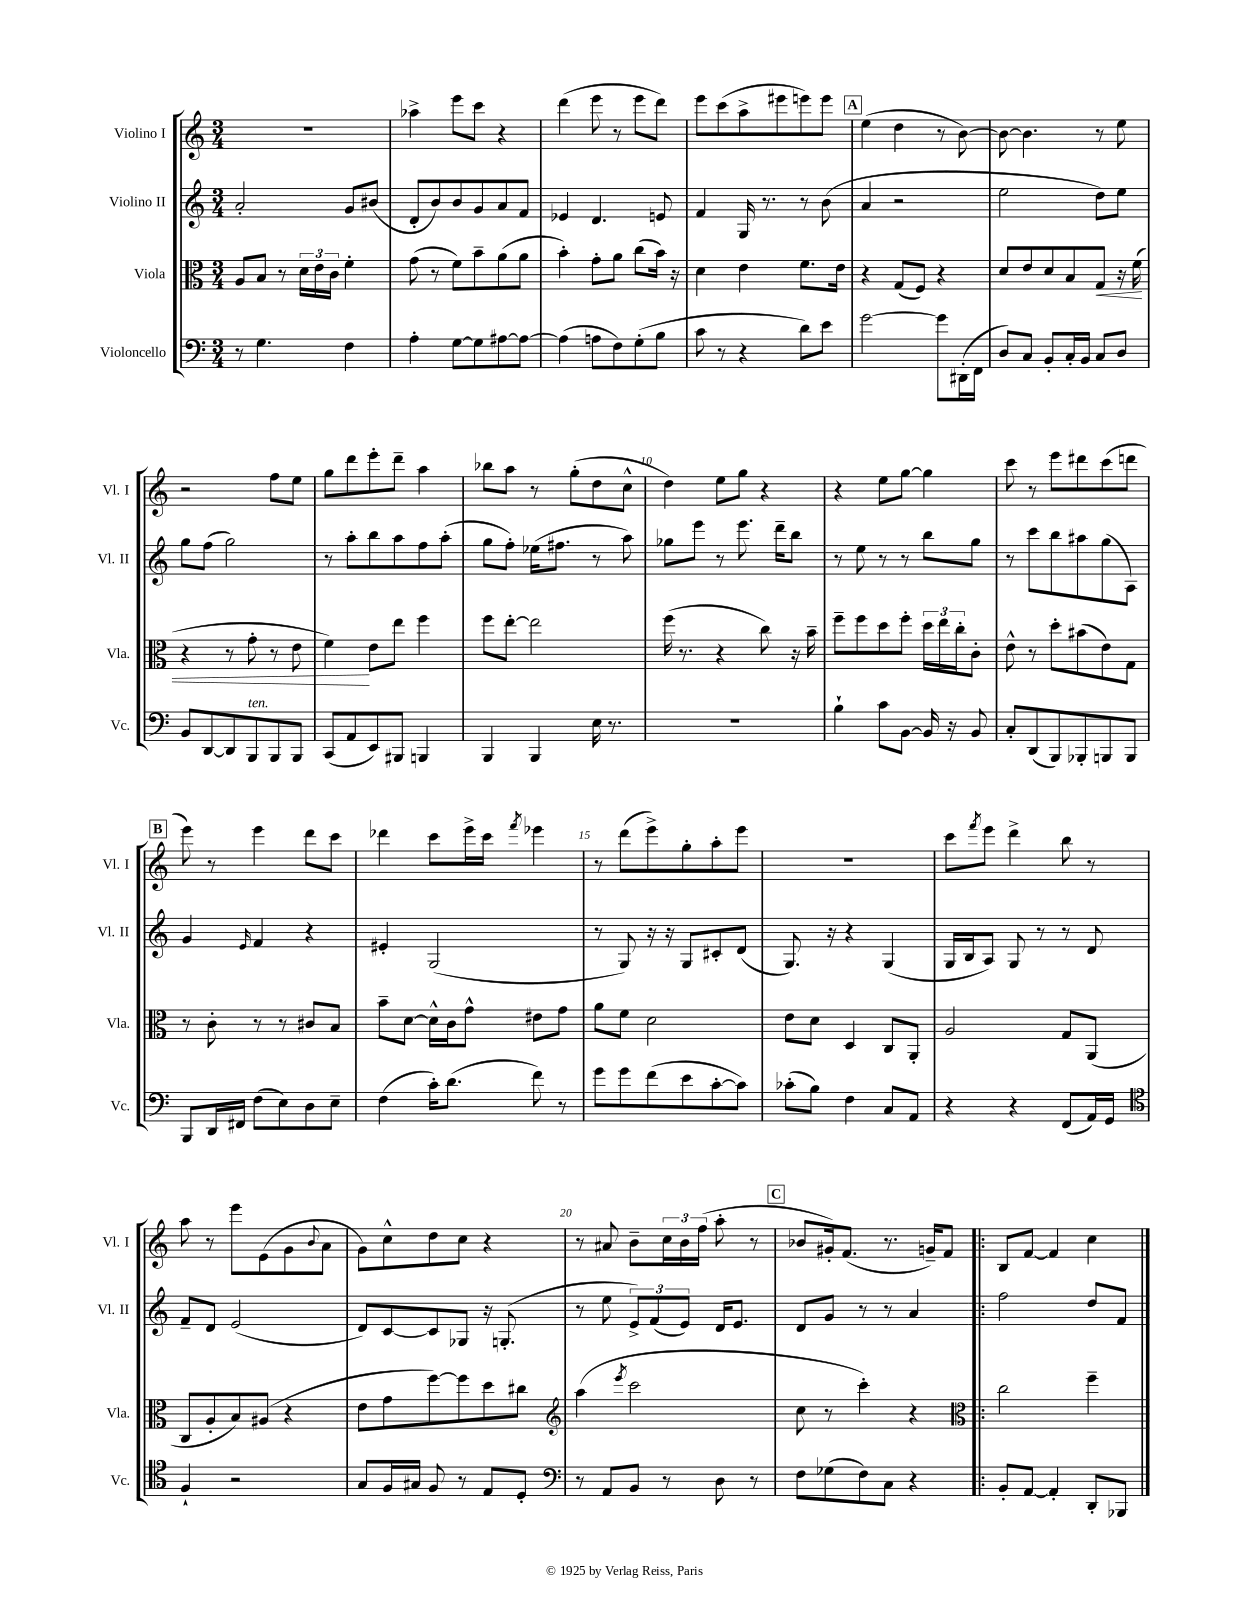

**kern	**kern	**kern	**kern
*staff4	*staff3	*staff2	*staff1
*clefF4	*clefC3	*clefG2	*clefG2
*k[]	*k[]	*k[]	*k[]
*M3/4	*M3/4	*M3/4	*M3/4
8r	8A	2a'	2.r
4.G	8B	.	.
.	8r	.	.
.	24d	.	.
.	24e	.	.
.	24c	.	.
4F	4f'	8g	.
.	.	(8b#	.
=	=	=	=
4A'	(8g	8d'	4aa-^
.	8r	8b)	.
[8G	8f)	8b	8eee
8G]	8b~	8g	8ccc
[8A#	(8a	8a	4r
8A#_	8a	8f	.
=	=	=	=
(4A#]	4b')	4e-	(4ddd
8A	8g'	4.d	8eee
8F)	8a	.	8r
(8G'	(8cc	.	8eee
8B	16b)	8e	8ddd)
.	16r	.	.
=	=	=	=
8c	4d	4f	8eee
8r	.	.	(8ccc
4r	4e	16G	8aa^
.	.	8.r	.
.	.	.	8eee#
8d)	8.f	8r	8eee)
8e	.	(8b	8eee
.	16e	.	.
=	=	=	=
[2g	4r	4a	(4ee
.	(8G	2r	4dd
.	8F)	.	.
8g]	4r	.	8r
(16DD#'	.	.	[8b)
16FF	.	.	.
=	=	=	=
8D)	8d	2ee	8b_
8C	8e	.	4.b]
8BB'	8d	.	.
16C'	8B	.	.
16BB	.	.	.
8C	8G	8dd)	8r
8D	16r	8ee	8ee
.	(16f	.	.
=	=	=	=
8BB	4r	8gg	2r
[8DD	.	(8ff	.
8DD]	8r	2gg)	.
8BBB	8g'	.	.
8BBB	8r	.	8ff
8BBB	8e	.	8ee
=	=	=	=
(8CC	4f)	8r	8gg
8AA	.	8aa'	8ddd
8EE)	8e	8bb	8eee'
8BBB#	8ee	8aa	8ddd~
4BBB	4ff	8ff	4aa
.	.	(8aa'	.
=	=	=	=
4BBB	8ff	8gg	8bb-
.	[8ee'	8ff')	8aa
4BBB	2ee]	(16ee-	8r
.	.	8.ff#	.
.	.	.	(8gg'
16E	.	8r	8dd
8.r	.	.	.
.	.	8aa)	8cc^^
=	=	=	=
2.r	(16ff	8gg-	4dd)
.	8.r	.	.
.	.	8eee	.
.	4r	8r	8ee
.	.	8.eee	8gg
.	8cc)	.	4r
.	.	16ddd~	.
.	16r	8bb	.
.	16b~	.	.
=	=	=	=
4B`	8ff~	8r	4r
.	8ff	8ee	.
8c	8dd	8r	8ee
[8BB	8ff'	8r	[8gg
16BB]	24dd	8bb	4gg]
.	24ee	.	.
16r	.	.	.
.	24cc'	.	.
8BB	8c'	8gg	.
=	=	=	=
8C'	8e^^	8r	8ccc
(8DD	8r	8ccc	8r
8BBB)	8dd'	8bb	8eee
8BBB-'	(8b#	8aa#	8ddd#
8BBB	8e)	(8gg	(8ccc
8BBB	8G	8A)	8ddd
=	=	=	=
8BBB	8r	4g	8eee)
16DD	8c'	.	8r
16FF#	.	.	.
.	.	16qqe	.
(8F	8r	4f	4eee
8E)	8r	.	.
8D	8c#	4r	8ddd
8E~	8B	.	8ccc
=	=	=	=
(4F	8b~	4e#'	4ddd-
.	[8d	.	.
16c')	16d^^]	(2G	8ccc
(8.d	16c	.	.
.	8g^^	.	16eee^
.	.	.	16ccc
.	.	.	8qfff
8f)	8e#	.	4eee-
8r	8g	.	.
=	=	=	=
8g	8a	8r	8r
8g	8f	8G)	(8ddd
(8f	2d	16r	8eee^)
.	.	16r	.
8e	.	8G	8gg'
[8c'	.	8c#'	8aa'
8c])	.	(8d	8eee
=	=	=	=
(8c-'	8e	8.G)	2.r
8B)	8d	.	.
.	.	16r	.
4F	4D	4r	.
8C	8C	(4G	.
8AA	8AA'	.	.
=	=	=	=
4r	2A	16G	8ccc
.	.	16B	.
.	.	.	8qfff
.	.	8A)	8eee
4r	.	8G	4ddd^
.	.	8r	.
(8FF	8G	8r	8bb
16AA)	(8AA	8d	8r
16GG	.	.	.
=	=	=	=
*clefC4	*	*	*
4F`	8C	8f~	8aa
.	8A'	8d	8r
2r	8B)	(2e	8eee
.	(8A#	.	(8e
.	4r	.	8g
.	.	.	8qqb
.	.	.	8a
=	=	=	=
8G	8e	8d)	8g)
16F	8g	[8c	8cc^^
16G#	.	.	.
8F	[8ff)	8c]	8dd
8r	8ff]	8G-	8cc
8E	8dd	16r	4r
.	.	(8.G'	.
8D'	8cc#	.	.
=	=	=	=
*clefF4	*clefG2	*	*
8r	(4aa	8r	8r
8AA	.	8ee	8a#
.	8qeee	.	.
8BB	2ccc	12e^)	8b~
.	.	(12f	.
8r	.	.	24cc
.	.	12e)	24b
.	.	.	(24ff
8D	.	16d	8aa'
.	.	8.e	.
8r	.	.	8r
=	=	=	=
8F	8cc	8d	8b-
(8G-	8r	8g	16g#')
.	.	.	(8.f
8F)	4ccc')	8r	.
8C	.	8r	8.r
4r	4r	4a	.
.	.	.	16g~)
.	.	.	8f
=!|:	=!|:	=!|:	=!|:
*	*clefC3	*	*
8BB'	2cc	2ff	8B
[8AA	.	.	[8f
4AA']	.	.	4f]
8DD'	4ff~	8dd	4cc
8BBB-	.	8f	.
==	==	==	==
*-	*-	*-	*-
